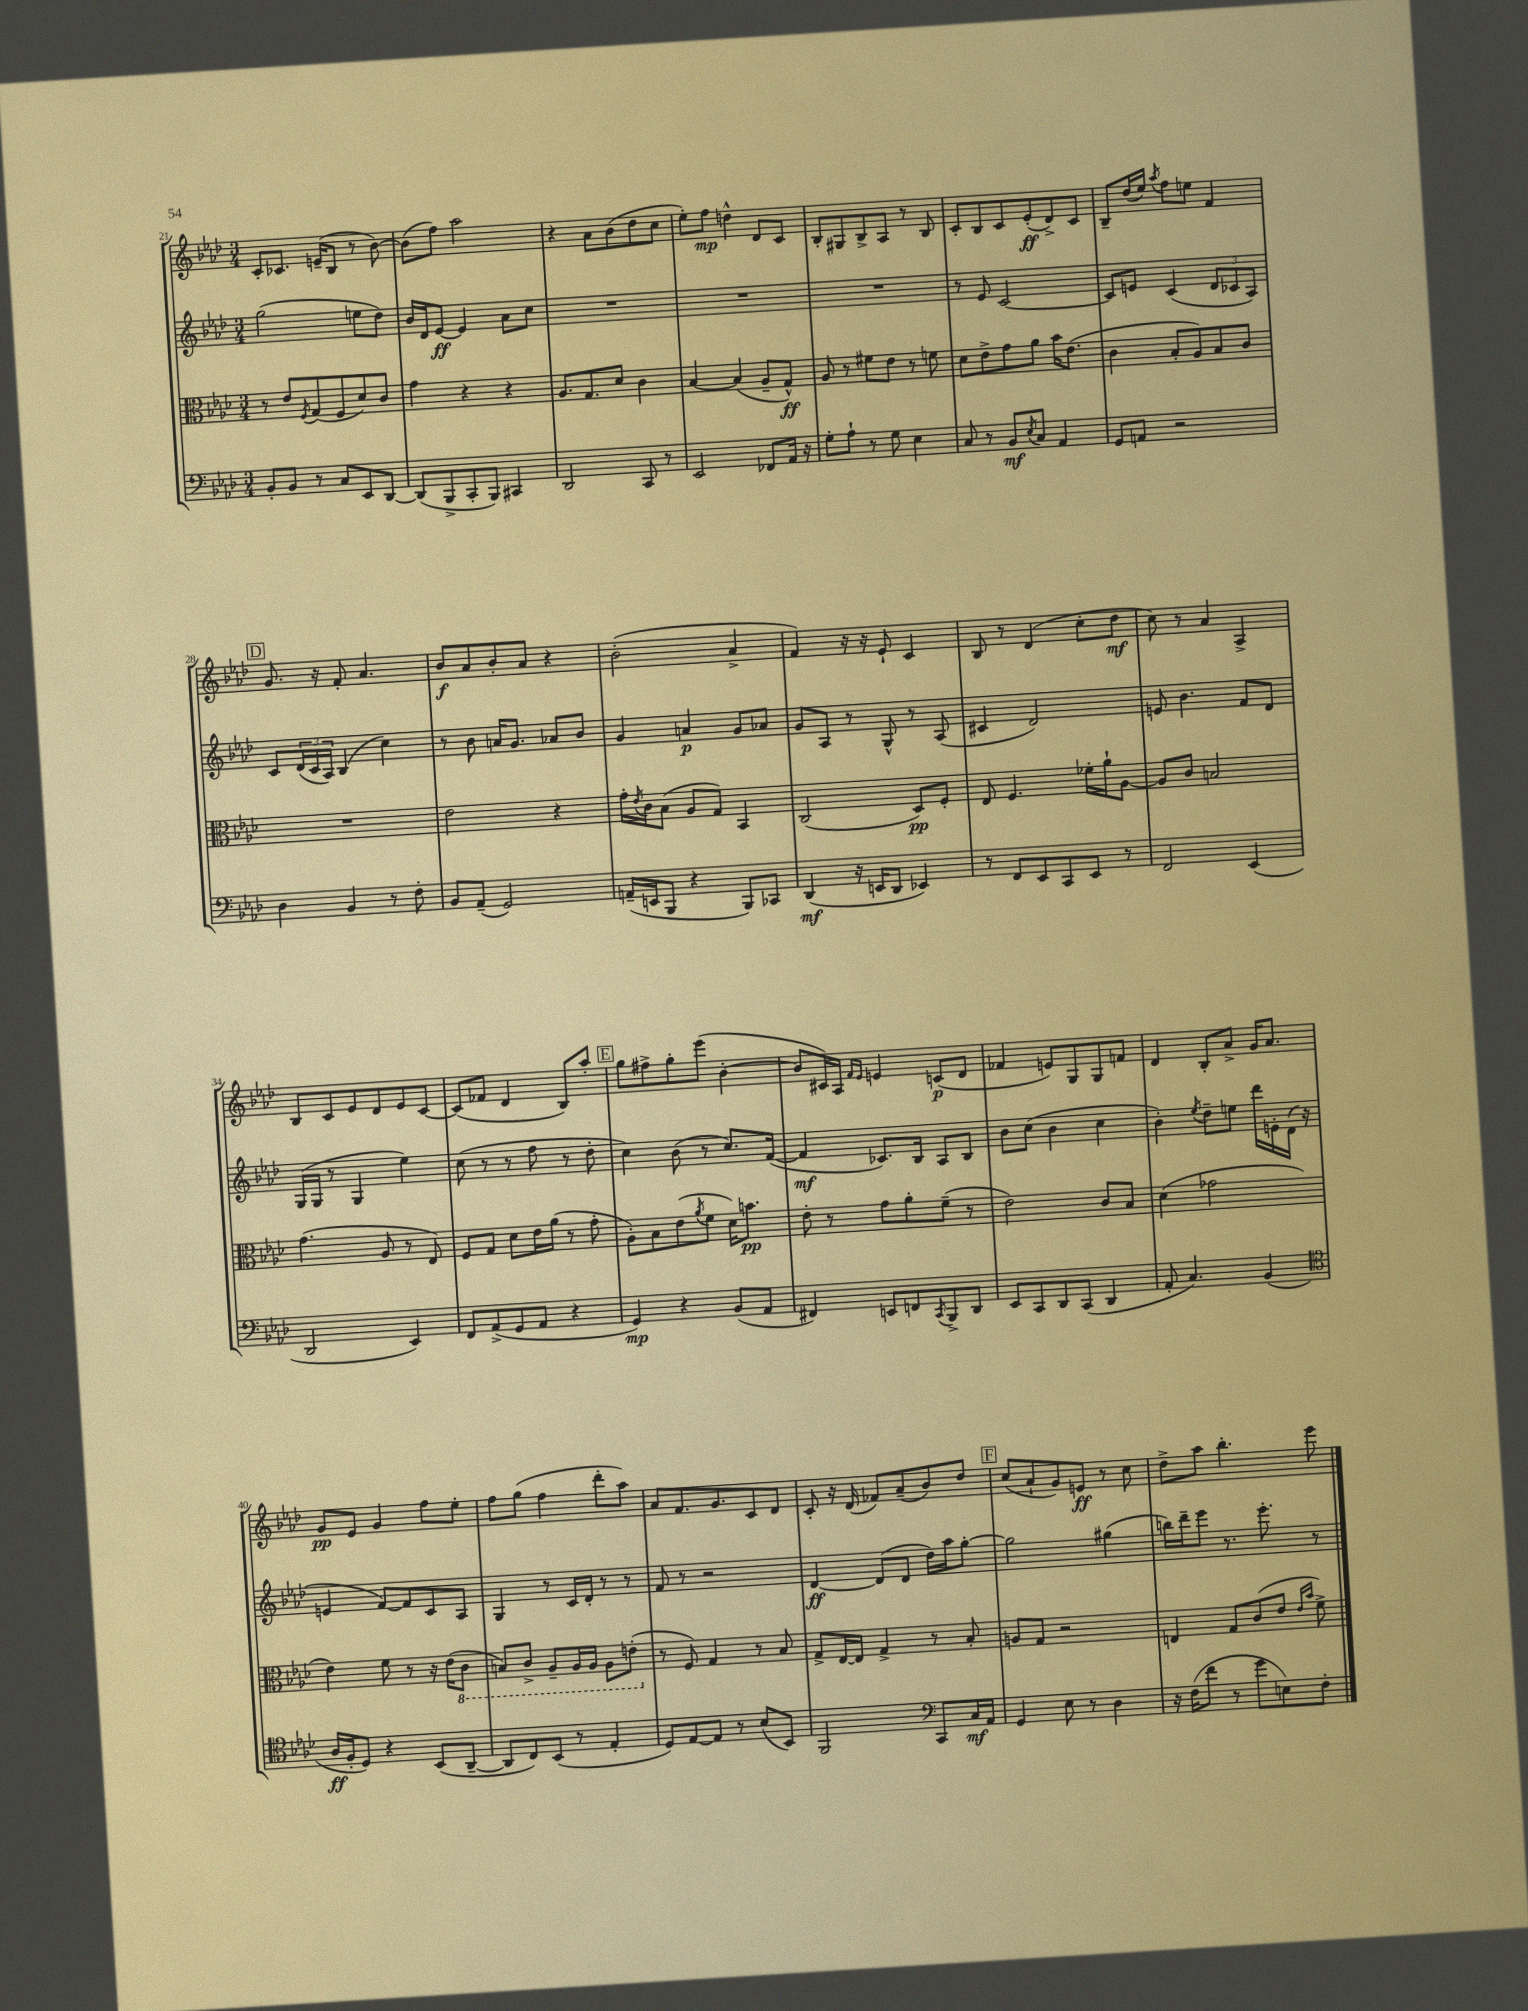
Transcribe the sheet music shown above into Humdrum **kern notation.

**kern	**dynam	**kern	**dynam	**kern	**dynam	**kern	**dynam
*part4	*part4	*part3	*part3	*part2	*part2	*part1	*part1
*staff4	*staff4	*staff3	*staff3	*staff2	*staff2	*staff1	*staff1
*clefF4	*	*clefC3	*	*clefG2	*	*clefG2	*
*k[b-e-a-d-]	*	*k[b-e-a-d-]	*	*k[b-e-a-d-]	*	*k[b-e-a-d-]	*
*M3/4	*	*M3/4	*	*M3/4	*	*M3/4	*
=21	=21	=21	=21	=21	=21	=21	=21
8BB-'/L	.	8r	.	(2gg\	.	8c'/L	.
8BB-/J	.	8e-/L	.	.	.	8.c-X/J	.
.	.	8qF/	.	.	.	.	.
8r	.	(8G/	.	.	.	.	.
.	.	.	.	.	.	(16en~/KL	.
8C/L	.	8F/	.	.	.	8B-/J	.
8EE-/	.	8d-/)	.	8een\L	.	8r	.
[8DD-/J	.	8c/J	.	8dd-\J)	.	[8b-\)	.
=22	=22	=22	=22	=22	=22	=22	=22
(8DD-/L]	.	4g\	.	16b-/LL	.	(8b-\L]	.
.	.	.	.	16d-/J	.	.	.
8BBB-^/	.	.	.	[8e-/J	ff	8ff\J)	.
8CC'/	.	4r	.	4e-/]	.	2aa-\	.
8BBB-/J)	.	.	.	.	.	.	.
4CC#X/	.	4r	.	8a-\L	.	.	.
.	.	.	.	8cc\J	.	.	.
=23	=23	=23	=23	=23	=23	=23	=23
2DD-/	.	8.A-/L	.	2.r	.	4r	.
.	.	8.G/	.	.	.	.	.
.	.	.	.	.	.	8a-\L	.
.	.	8d-/J	.	.	.	(8b-\	.
8CC/	.	4c\	.	.	.	8dd-\	.
8r	.	.	.	.	.	8cc\J	.
=24	=24	=24	=24	=24	=24	=24	=24
2EE-/	.	[4B-/	.	2.r	.	8ee-'\L)	.
.	.	.	.	.	.	8ff\J	mp
.	.	(4B-/]	.	.	.	4ddn^^\	.
8FF-X/L	.	8A-~/L	.	.	.	8d-/L	.
16AA-/Jk	.	8G^^/J)	ff	.	.	8c/J	.
16r	.	.	.	.	.	.	.
=25	=25	=25	=25	=25	=25	=25	=25
8G'\L	.	8A-/	.	2.r	.	8B-'/L	.
8A-`\J	.	8r	.	.	.	8G#X/	.
8r	.	8f#X\L	.	.	.	8B-^/	.
8G\	.	8e-\J	.	.	.	8A-/J	.
4E-\	.	8r	.	.	.	8r	.
.	.	8fn\	.	.	.	8B-/	.
=26	=26	=26	=26	=26	=26	=26	=26
8C/	.	8d-\L	.	8r	.	8c'/L	.
8r	.	8e-^\	.	8e-/	.	8B-/	.
8BB-/L	mf	8g\	.	[2c/	.	8c/	.
8qE-/	.	.	.	.	.	.	.
8C/J	.	8a-\J	.	.	.	(8e-'/	ff
4AA-/	.	16b-\KL	.	.	.	8d-^/)	.
.	.	(8.e-\J	.	.	.	.	.
.	.	.	.	.	.	8c/J	.
=27	=27	=27	=27	=27	=27	=27	=27
8GG/L	.	4c\	.	8c/L]	.	8B-~/L	.
8AAn/J	.	.	.	8en/J	.	(16dd-/L	.
.	.	.	.	.	.	16ee-/JJ)	.
.	.	.	.	.	.	8qaa-/	.
2r	.	8B-'/L	.	(4c/	.	8ff\L	.
.	.	8A-/)	.	.	.	8een\J	.
.	.	8B-/	.	12d-/L	.	4f/	.
.	.	.	.	12c-X/	.	.	.
.	.	8c/J	.	.	.	.	.
.	.	.	.	12A-/J)	.	.	.
!!LO:LB:g=z
!!LO:REH:place=s1:t=D
=28	=28	=28	=28	=28	=28	=28	=28
4D-\	.	2.r	.	8c/L	.	8.g/	.
.	.	.	.	(24d-/L	.	.	.
.	.	.	.	24c/	.	.	.
.	.	.	.	.	.	16r	.
.	.	.	.	24A-/JJ)	.	.	.
4BB-/	.	.	.	(4B-/	.	8f'/	.
.	.	.	.	.	.	4.a-/	.
8r	.	.	.	4cc\)	.	.	.
8F'\	.	.	.	.	.	.	.
=29	=29	=29	=29	=29	=29	=29	=29
8BB-/L	.	2e-\	.	8r	.	8b-/L	f
(8AA-~/J	.	.	.	8b-\	.	8a-/	.
2GG/)	.	.	.	16an/KL	.	8b-'/	.
.	.	.	.	8.g/J	.	.	.
.	.	.	.	.	.	8a-/J	.
.	.	4r	.	8a-X/L	.	4r	.
.	.	.	.	8b-/J	.	.	.
=30	=30	=30	=30	=30	=30	=30	=30
(16AAn~/LL	.	16g'\LL	.	4g/	.	(2b-'\	.
.	.	8qe-/	.	.	.	.	.
16EEn/J	.	16c\J	.	.	.	.	.
8BBB-/J	.	(8B-\J	.	.	.	.	.
4r	.	8A-/L	.	4an/	p	.	.
.	.	8G/J)	.	.	.	.	.
8BBB-/L)	.	4BB-/	.	8g/L	.	4a-^/	.
8CC-X/J	.	.	.	8a-X/J	.	.	.
=31	=31	=31	=31	=31	=31	=31	=31
(4DD-/	mf	(2C/	.	8g/L	.	4f/)	.
.	.	.	.	8A-/J	.	.	.
16r	.	.	.	8r	.	16r	.
16EEn/KL	.	.	.	.	.	16r	.
8DD-/J	.	.	.	8G^^/	.	8e-`/	.
4EE-X/)	.	8D-/L)	pp	8r	.	4c/	.
.	.	8F'/J	.	(8A-/	.	.	.
=32	=32	=32	=32	=32	=32	=32	=32
8r	.	8E-/	.	4c#X/	.	8B-/	.
8FF/L	.	4.F/	.	.	.	8r	.
8EE-/	.	.	.	2d-/)	.	(4d-/	.
8CC/	.	.	.	.	.	.	.
8EE-/J	.	16f-X'\LL	.	.	.	8cc'\L	.
.	.	16a-`\J	.	.	.	.	.
8r	.	[8A-\J	.	.	.	8dd-\J	mf
=33	=33	=33	=33	=33	=33	=33	=33
2FF/	.	8A-/L]	.	8en/	.	8cc\)	.
.	.	8c/J	.	4.b-\	.	8r	.
.	.	2Bn/	.	.	.	4a-/	.
(4EE-/	.	.	.	8f/L	.	4A-^/	.
.	.	.	.	8d-/J	.	.	.
!!LO:LB:g=z
=34	=34	=34	=34	=34	=34	=34	=34
2DD-/	.	(4.g\	.	(16G/LL	.	8B-/L	.
.	.	.	.	16G/JJ	.	.	.
.	.	.	.	8r	.	8c/	.
.	.	.	.	4G/	.	8e-/	.
.	.	8A-/	.	.	.	8d-/	.
4EE-/)	.	8r	.	4ee-\)	.	8e-/	.
.	.	8E-/)	.	.	.	[8c/J	.
=35	=35	=35	=35	=35	=35	=35	=35
8FF/L	.	8F/L	.	(8cc\	.	(8c/L]	.
(8AA-^/	.	8G/J	.	8r	.	8f-X/J	.
8GG/	.	8d-\L	.	8r	.	4d-/	.
8AA-/J	.	16e-\L	.	8ff\	.	.	.
.	.	(16a-\JJ	.	.	.	.	.
4r	.	8r	.	8r	.	8B-/L)	.
.	.	8g'\	.	8dd-'\	.	8aa-'/J	.
!!LO:REH:place=s1:t=E
=36	=36	=36	=36	=36	=36	=36	=36
4GG/)	mp	8A-'\L)	.	4cc\)	.	8gg\L	.
.	.	8B-\	.	.	.	8ff#X^\	.
4r	.	(8e-\	.	(8b-\	.	8gg'\	.
.	.	8qa-/	.	.	.	.	.
.	.	8f\J	.	8r	.	(8eee-\J	.
(8BB-/L	.	16d-\KL)	.	8.cc/L)	.	[4b-'\	.
.	.	8.bn\J	pp	.	.	.	.
8AA-/J	.	.	.	.	.	.	.
.	.	.	.	([16f/Jk	.	.	.
=37	=37	=37	=37	=37	=37	=37	=37
4FF#X/)	.	8e-'\	.	4f/]	mf	8b-/L]	.
.	.	8r	.	.	.	16c#X/L)	.
.	.	.	.	.	.	16A-/JJ	.
.	.	.	.	.	.	16qqf/LL	.
.	.	.	.	.	.	16qqe-/JJ	.
8EEn/L	.	8g\L	.	8.c-X/L)	.	4en/	.
8FFn/	.	8a-'\	.	.	.	.	.
.	.	.	.	16B-/Jk	.	.	.
8qCC/	.	.	.	.	.	.	.
8BBB-^/	.	(8f~\J	.	8A-/L	.	(8cn/L	p
8DD-/J	.	8r	.	8B-/J	.	8d-/J	.
=38	=38	=38	=38	=38	=38	=38	=38
8EE-/L	.	2e-\)	.	8b-\L	.	4f-X/	.
8CC/	.	.	.	(8cc\J	.	.	.
8DD-/	.	.	.	4b-\	.	8en/L)	.
(8CC/J	.	.	.	.	.	8G/	.
4DD-/	.	8c/L	.	4cc\	.	8G/	.
.	.	8B-/J	.	.	.	8fn/J	.
=39	=39	=39	=39	=39	=39	=39	=39
8AA-'/	.	(4d-\	.	4b-'\)	.	4d-/	.
4.C/)	.	.	.	.	.	.	.
.	.	.	.	8qee-/	.	.	.
.	.	2g-X\	.	8dd-~\L	.	8B-'/L	.
.	.	.	.	8een\J	.	8a-^/J	.
(4BB-/	.	.	.	16ddd-\LL	.	16g/KL	.
.	.	.	.	16en'\	.	8.a-/J	.
.	.	.	.	(16d-\JJ	.	.	.
.	.	.	.	16r	.	.	.
!!LO:LB:g=z
=40	=40	=40	=40	=40	=40	=40	=40
*clefC4	*	*	*	*	*	*	*
16A-/LL	ff	4e-\)	.	4en/	.	8g/L	pp
16F'/J	.	.	.	.	.	.	.
8D-/J)	.	.	.	.	.	8e-/J	.
4r	.	8f\	.	[8f/L)	.	4g/	.
.	.	8r	.	8f/]	.	.	.
(8BB-/L	.	16r	.	8c/	.	8ff\L	.
.	.	(16e-\KL	.	.	.	.	.
*	*	*8ba	*	*	*	*	*
[8AA-~/J	.	8C\J	.	8A-/J	.	8ee-'\J	.
=41	=41	=41	=41	=41	=41	=41	=41
8AA-/L]	.	8BBn/L)	.	4G/	.	8ff\L	.
8C/)	.	8C^/J	.	.	.	(8gg\J	.
(8BB-/J	.	8AA-~/L	.	8r	.	4ff\	.
8r	.	16AA-/L	.	16c/LL	.	.	.
.	.	16AA-/JJ	.	16d-'/JJ	.	.	.
4E-'/	.	8AA-\L	.	8r	.	8ddd-'\L	.
.	.	(8En'\J	.	8r	.	8aa-\J)	.
=42	=42	=42	=42	=42	=42	=42	=42
*	*	*X8ba	*	*	*	*	*
8D-/L)	.	8r	.	8f/	.	8a-/L	.
[8E-/	.	8F/)	.	8r	.	8.f/	.
8E-/J]	.	4G/	.	2r	.	.	.
.	.	.	.	.	.	8.g/	.
8r	.	.	.	.	.	.	.
(8B-/L	.	8r	.	.	.	8c/	.
8BB-/J)	.	8B-/	.	.	.	8d-/J	.
=43	=43	=43	=43	=43	=43	=43	=43
2FF/	.	8G^/L	.	[4d-/	ff	8c'/	.
.	.	[16E-/L	.	.	.	16r	.
.	.	16E-/JJ]	.	.	.	(16d-/	.
.	.	4G^/	.	(8d-/L]	.	8f-X/L)	.
.	.	.	.	8d-/J	.	(8a-~/	.
*clefF4	*	*	*	*	*	*	*
8CC/L	.	8r	.	16dd-\LL)	.	8b-/)	.
.	.	.	.	16aa-\J	.	.	.
16C/L	mf	8B-'/	.	[8gg'\J	.	8dd-/J	.
16AA-/JJ	.	.	.	.	.	.	.
!!LO:REH:place=s1:t=F
=44	=44	=44	=44	=44	=44	=44	=44
4GG/	.	8An/L	.	2gg\]	.	(8cc/L	.
.	.	8G/J	.	.	.	8a-`/	.
8E-\	.	2r	.	.	.	8g/)	.
8r	.	.	.	.	.	8en/J	ff
4D-\	.	.	.	(4gg#X\	.	8r	.
.	.	.	.	.	.	8cc\	.
=45	=45	=45	=45	=45	=45	=45	=45
16r	.	4En/	.	16bbn\LL)	.	8dd-^\L	.
(16F\KL	.	.	.	16ddd-~\J	.	.	.
8f\J	.	.	.	8eee-\J	.	8aa-\J	.
8r	.	8G/L	.	8.r	.	4.bb-'\	.
8g\L	.	(8c/	.	.	.	.	.
.	.	.	.	8.eee-'\	.	.	.
8En\)	.	8e-/J	.	.	.	.	.
.	.	16qqe-/LL	.	.	.	.	.
.	.	16qqb-/JJ	.	.	.	.	.
8F'\J	.	8f^\)	.	8r	.	8eee-\	.
==	==	==	==	==	==	==	==
*-	*-	*-	*-	*-	*-	*-	*-
